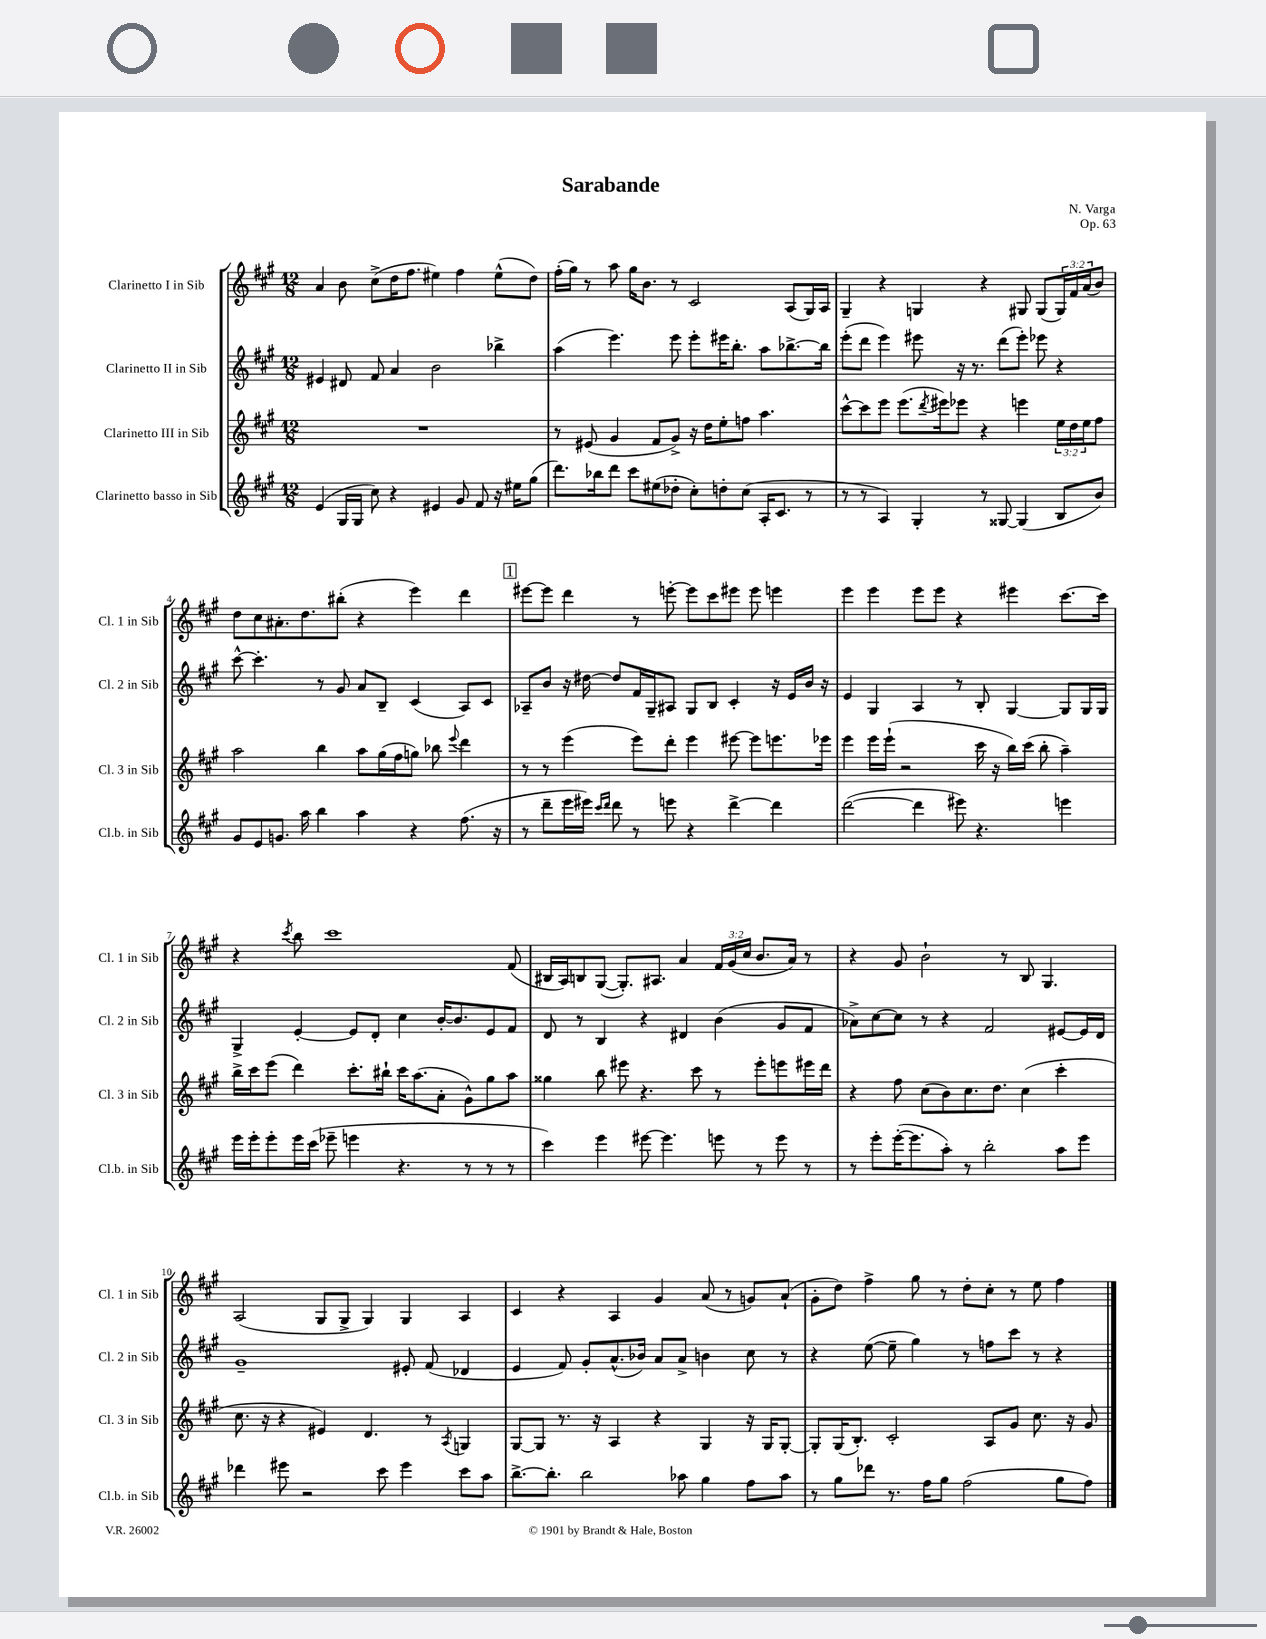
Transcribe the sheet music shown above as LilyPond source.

\header { title = "Sarabande" composer = "N. Varga" opus = "Op. 63" }
<<
\new StaffGroup <<
\new Staff = "s0" \with { instrumentName = "Clarinetto I in Sib" shortInstrumentName = "Cl. 1 in Sib" } {
    \clef treble \key a \major \numericTimeSignature \time 12/8 \override Staff.TupletNumber.text = #tuplet-number::calc-fraction-text
    a'4 b'8 cis''8->( d''16 fis''8. eis''4) fis''4 eis''8-^( d''8) |
    fis''16-.( gis''16) r8 a''8 gis''16 b'8. r8 cis'2 a8( gis16) a16 |
    gis4-- r4 g4 r4 gis8 gis8( \tuplet 3/2 { gis16) fis'16 a'16( } b'8) |
    d''8 cis''8 ais'8.-. d''8. bis''8-.( r4 e'''4) d'''4 |
    \mark \markup { \box "1" } eis'''8~ eis'''8 d'''4 r8 e'''8~-. e'''8 cis'''8 eis'''8 eis'''8 e'''4 |
    e'''4 e'''4 e'''8 e'''8 r4 eis'''4 cis'''8.~ cis'''16 |
    r4 \acciaccatura { cis'''8 } b''8 cis'''1 fis'8( |
    bis16 a16) b8 gis8~( gis8.-.) ais8. a'4 \tuplet 3/2 { fis'16 gis'16( cis''16 } b'8. a'16) r8 |
    r4 gis'8 b'2-! r8 b8 gis4. |
    a2( gis8 gis8-> gis4) gis4 a4 |
    cis'4 r4 a4 gis'4 a'8( r8 g'8) a'8-!( |
    gis'8-. d''8) fis''4-> gis''8 r8 d''8-. cis''8-. r8 e''8 fis''4 \bar "|." |
}
\new Staff = "s1" \with { instrumentName = "Clarinetto II in Sib" shortInstrumentName = "Cl. 2 in Sib" } {
    \clef treble \key a \major \numericTimeSignature \time 12/8
    eis'4 dis'8 fis'8 a'4 b'2 bes''4-> |
    a''4( e'''4.) e'''8 e'''8-. eis'''16 b''8.-. a''8 bes''8.~-> bes''16 |
    e'''8-.( d'''8 e'''4) eis'''8 r16 r8. d'''8( eis'''8-.) ees'''8 r4 |
    cis'''8~-^ cis'''4.-. r8 gis'8 a'8 b8-- cis'4( a8) cis'8 |
    \mark \markup { \box "1" } aes8-- b'8 r16 dis''16~ dis''8 fis'16 gis16-- ais8 gis8 b8 cis'4-. r16 e'16 b'16 r16 |
    e'4 gis4 a4 r8 b8-. gis4~ gis8 gis16 gis16 |
    gis4-> e'4~-. e'8 d'8-. cis''4 b'16~-. b'8. e'8 fis'8 |
    d'8 r8 b4 r4 dis'4 b'4( gis'8 fis'8 |
    aes'8->) cis''8~ cis''8 r8 r4 fis'2 eis'8~ eis'16 d'16 |
    gis'1-- eis'8-. fis'8( des'4 |
    e'4 fis'8) gis'8-. a'8.-^( bes'16) a'8 a'8-> b'4 cis''8 r8 |
    r4 e''8~( e''8-- gis''4) r8 f''8 cis'''8 r8 r4 \bar "|." |
}
\new Staff = "s2" \with { instrumentName = "Clarinetto III in Sib" shortInstrumentName = "Cl. 3 in Sib" } {
    \clef treble \key a \major \numericTimeSignature \time 12/8 \override Staff.TupletNumber.text = #tuplet-number::calc-fraction-text
    R1. |
    r8 eis'8( gis'4 fis'8 gis'8->) r16 d''16 e''8-. f''8 a''4. |
    cis'''8~-^ cis'''8 e'''8 e'''8.( \acciaccatura { d'''8 } eis'''16) ees'''8 r4 e'''4 \tuplet 3/2 { e''16 d''16 e''16 } fis''8 |
    a''2 b''4 a''8 gis''16( fis''16 g''8) bes''8 \appoggiatura { e'''8 } d'''4 |
    \mark \markup { \box "1" } r8 r8 e'''4( e'''8) d'''8-. e'''4 eis'''8~ eis'''8 e'''8. ees'''16 |
    e'''4 e'''16 e'''16-!( r2 cis'''16 r16 b''16) cis'''16( b''8-. a''4--) |
    b''16-> cis'''16 e'''8( d'''4) cis'''8.-. bis''16-! cis'''16 a''8.( a'8-. gis'8-^) gis''8 a''8 |
    gisis''4 b''8 eis'''8 r4. cis'''8 r8 eis'''8-. e'''8 eis'''16 d'''16 |
    r4 fis''8 cis''8( b'8) cis''8. d''8. cis''4( cis'''4-. |
    cis''8. r16 r4 eis'4) d'4. r8 \acciaccatura { a8 } g4 |
    gis8~ gis8 r8. r16 a4 r4 gis4 r16 gis16 gis8~-. |
    gis8-. gis16( b8.-.) cis'2-. a8 gis'8 cis''8. r16 gis'8 \bar "|." |
}
\new Staff = "s3" \with { instrumentName = "Clarinetto basso in Sib" shortInstrumentName = "Cl.b. in Sib" } {
    \clef treble \key a \major \numericTimeSignature \time 12/8
    e'4( gis16 gis16 cis''8) r4 eis'4 gis'8 fis'8 r16 eis''16 gis''8( |
    d'''8.) bes''16 d'''8 cis'''8 eis''8( des''8-. cis''8-.) d''8-. cis''8( a16-. cis'8. r8 |
    r8 r8 a4) gis4-. r8 gisis8~ gisis4( b8 b'8) |
    gis'8 e'8 g'8. a''16 b''4 a''4 r4 fis''8.( r16 |
    \mark \markup { \box "1" } r8 d'''8-- e'''16 eis'''16) \grace { cis'''16 d'''16 } d'''8 r8 e'''8 r4 d'''4~-> d'''4 |
    d'''2~( d'''4 eis'''8) r4. e'''4 |
    e'''16 e'''16-. e'''8-. e'''16 cis'''16( ees'''8-- e'''4 r4. r8 r8 r8 |
    cis'''4) e'''4 eis'''8~ eis'''4. e'''8 r8 e'''8 r8 |
    r8 e'''8-. e'''16~-.( e'''8. a''8-.) r8 b''2-. a''8 e'''8 |
    des'''4 eis'''8 r2 cis'''8 eis'''4 cis'''8 a''8 |
    b''8.~-> b''8.-. b''2 aes''8 gis''4 fis''8 aes''8 |
    r8 gis''8 des'''8 r8. fis''16 gis''8 fis''2( gis''8 fis''8) \bar "|." |
}
>>
>>
